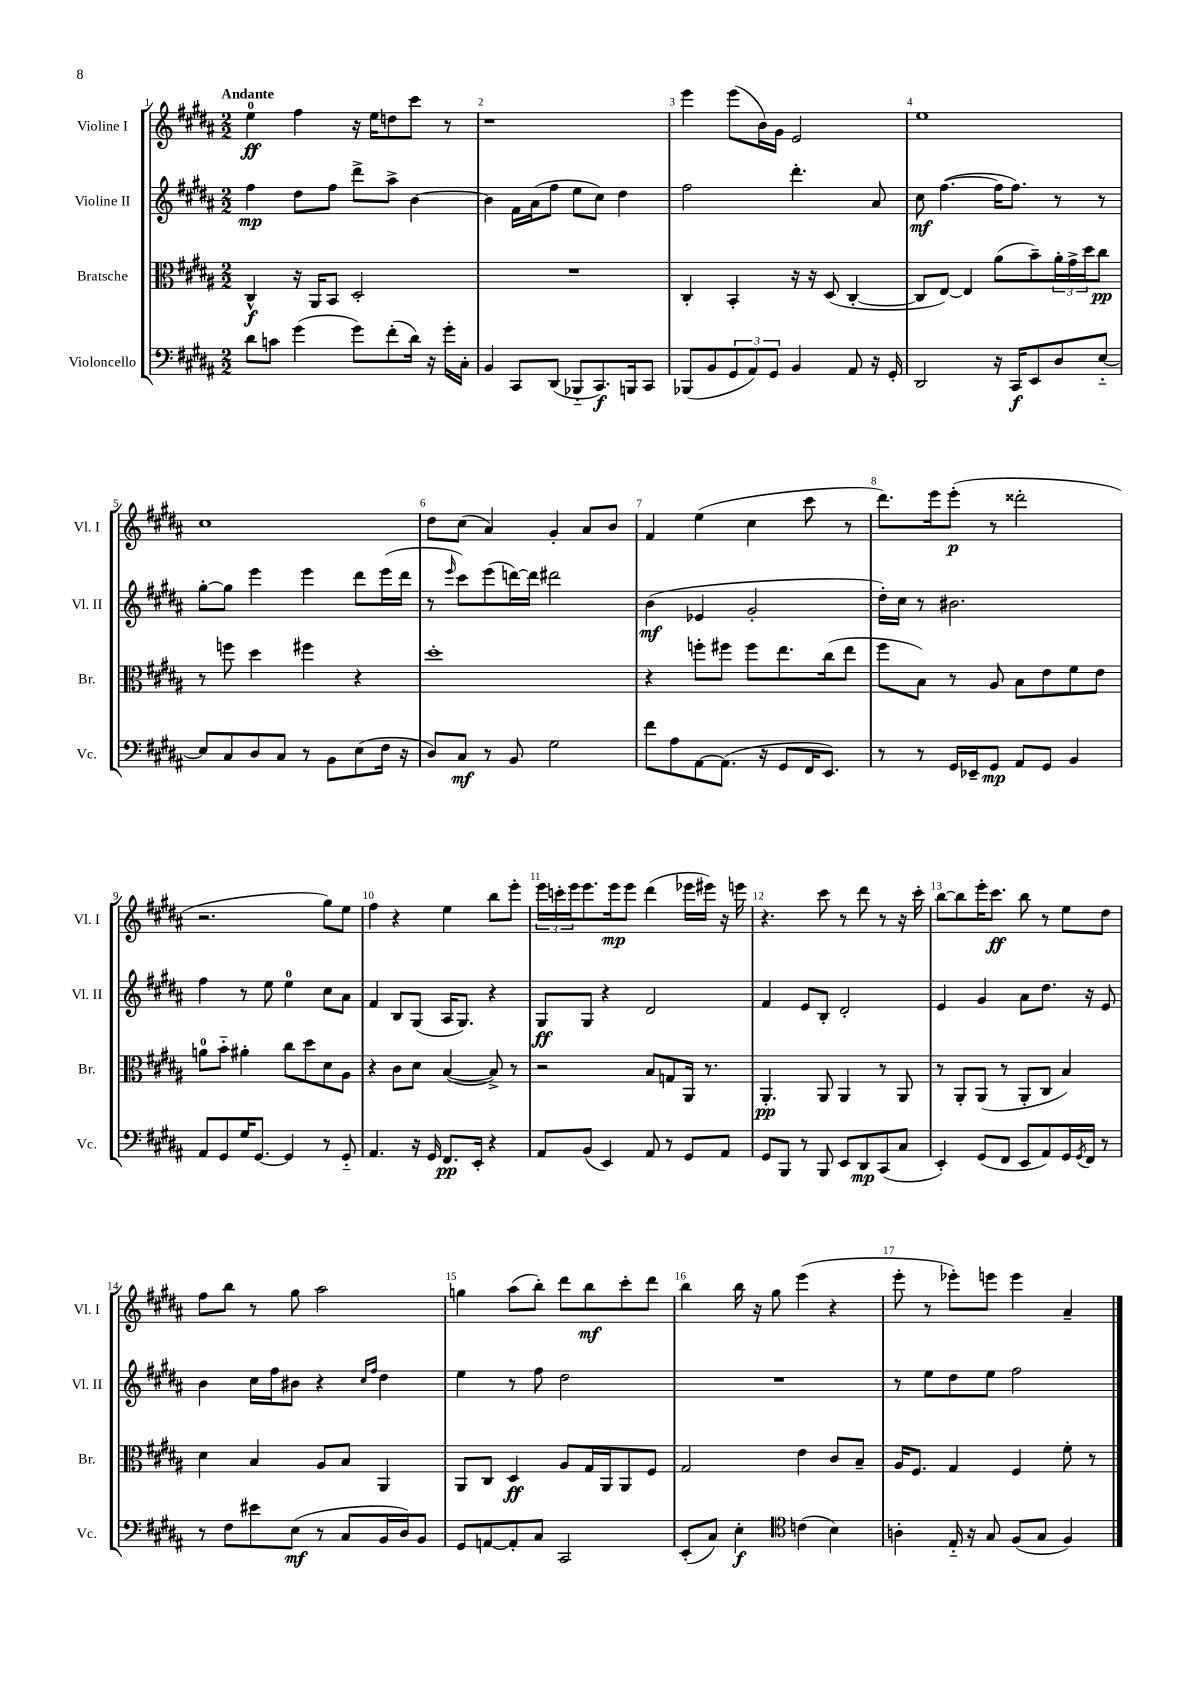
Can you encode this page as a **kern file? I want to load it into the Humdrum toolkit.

**kern	**dynam	**kern	**dynam	**kern	**dynam	**kern	**dynam
*part4	*part4	*part3	*part3	*part2	*part2	*part1	*part1
*staff4	*staff4	*staff3	*staff3	*staff2	*staff2	*staff1	*staff1
*I"Violoncello	*	*I"Bratsche	*	*I"Violine II	*	*I"Violine I	*
*I'Vc.	*	*I'Br.	*	*I'Vl. II	*	*I'Vl. I	*
*clefF4	*	*clefC3	*	*clefG2	*	*clefG2	*
*k[f#c#g#d#a#]	*	*k[f#c#g#d#a#]	*	*k[f#c#g#d#a#]	*	*k[f#c#g#d#a#]	*
*M2/2	*	*M2/2	*	*M2/2	*	*M2/2	*
=1	=1	=1	=1	=1	=1	=1	=1
!	!	!	!	!	!	!LO:TX:a:B:t=Andante	!
8d#\L	.	4C#^^/	f	4ff#\	mp	4ee\	ff
8cn\J	.	.	.	.	.	.	.
(4g#\	.	16r	.	8dd#\L	.	4ff#\	.
.	.	16AA#/KL	.	.	.	.	.
.	.	8BB/J	.	8ff#\J	.	.	.
8g#\L)	.	2D#'/	.	8ddd#^\L	.	16r	.
.	.	.	.	.	.	16ee\KL	.
(8f#'\	.	.	.	8aa#^\J	.	8ddn\	.
16d#\Jk)	.	.	.	[4b\	.	8ccc#\J	.
16r	.	.	.	.	.	.	.
16g#'\LL	.	.	.	.	.	8r	.
16C#'\JJ	.	.	.	.	.	.	.
=2	=2	=2	=2	=2	=2	=2	=2
4BB/	.	1r	.	4b\]	.	1r	.
8CC#/L	.	.	.	16f#\LL	.	.	.
.	.	.	.	(16a#\J	.	.	.
(8DD#/J	.	.	.	8ff#\J	.	.	.
8BBB-X/L	.	.	.	8ee\L	.	.	.
8.CC#/)	f	.	.	8cc#\J)	.	.	.
.	.	.	.	4dd#\	.	.	.
16BBBn/k	.	.	.	.	.	.	.
8CC#/J	.	.	.	.	.	.	.
=3	=3	=3	=3	=3	=3	=3	=3
(8BBB-X/L	.	4C#'/	.	2ff#\	.	4eee\	.
8BB/	.	.	.	.	.	.	.
12GG#/	.	4BB'/	.	.	.	(8eee\L	.
12AA#/)	.	.	.	.	.	.	.
.	.	.	.	.	.	16b\L)	.
12GG#/J	.	.	.	.	.	.	.
.	.	.	.	.	.	16g#\JJ	.
4BB/	.	16r	.	4.ddd#'\	.	2e/	.
.	.	16r	.	.	.	.	.
.	.	(8D#/	.	.	.	.	.
8AA#/	.	[4C#'/	.	.	.	.	.
16r	.	.	.	8a#/	.	.	.
16GG#'/	.	.	.	.	.	.	.
=4	=4	=4	=4	=4	=4	=4	=4
2DD#/	.	8C#/L]	.	8cc#\	mf	1ee	.
.	.	[8E/J)	.	([4.ff#\	.	.	.
.	.	4E/]	.	.	.	.	.
16r	.	(8a#\L	.	16ff#\KL]	.	.	.
16CC#/KL	f	.	.	8.ff#\J)	.	.	.
8EE/	.	8b~\)	.	.	.	.	.
8D#/	.	24a#'\L	.	8r	.	.	.
.	.	24g#^\	.	.	.	.	.
.	.	24dd#\J	.	.	.	.	.
[8E/J	.	8cc#\J	pp	8r	.	.	.
!!LO:LB:g=z
=5	=5	=5	=5	=5	=5	=5	=5
8E/L]	.	8r	.	[8gg#'\L	.	1cc#	.
8C#/	.	8ffn\	.	8gg#\J]	.	.	.
8D#/	.	4dd#\	.	4eee\	.	.	.
8C#/J	.	.	.	.	.	.	.
8r	.	4ff#X\	.	4eee\	.	.	.
8BB\L	.	.	.	.	.	.	.
(8E\	.	4r	.	8ddd#\L	.	.	.
16F#\Jk	.	.	.	(16eee\L	.	.	.
16r	.	.	.	16ddd#\JJ	.	.	.
=6	=6	=6	=6	=6	=6	=6	=6
8D#/L)	.	1dd#'	.	8r	.	8dd#\L	.
.	.	.	.	16qqeee/	.	.	.
8C#/J	mf	.	.	8ccc#\L)	.	(8cc#\J	.
8r	.	.	.	(8eee\	.	4a#/)	.
8BB/	.	.	.	[16dddn\L)	.	.	.
.	.	.	.	16ddd\JJ]	.	.	.
2G#\	.	.	.	2ddd#X\	.	4g#'/	.
.	.	.	.	.	.	8a#/L	.
.	.	.	.	.	.	8b/J	.
=7	=7	=7	=7	=7	=7	=7	=7
8f#\L	.	4r	.	(4b\	mf	4f#/	.
8A#\	.	.	.	.	.	.	.
[8AA#\	.	8ffn'\L	.	4e-X/	.	(4ee\	.
(8.AA#\J]	.	8ff#X\J	.	.	.	.	.
.	.	8ff#\L	.	2g#'/	.	4cc#\	.
16r	.	.	.	.	.	.	.
8GG#/L	.	8.ee\	.	.	.	.	.
16FF#/K	.	.	.	.	.	8ccc#\	.
8.EE/J)	.	(16cc#\k	.	.	.	.	.
.	.	8ee\J	.	.	.	8r	.
=8	=8	=8	=8	=8	=8	=8	=8
8r	.	8ff#\L	.	16dd#'\LL)	.	8.ddd#\L)	.
.	.	.	.	16cc#\JJ	.	.	.
8r	.	8B\J)	.	8r	.	.	.
.	.	.	.	.	.	16eee\k	.
16GG#/LL	.	8r	.	2.b#X\	.	(8eee'\J	p
16EE-X~/J	.	.	.	.	.	.	.
8GG#/J	mp	8A#/	.	.	.	8r	.
8AA#/L	.	8B\L	.	.	.	2ddd##X'\	.
8GG#/J	.	8e\	.	.	.	.	.
4BB/	.	8f#\	.	.	.	.	.
.	.	8e\J	.	.	.	.	.
!!LO:LB:g=z
=9	=9	=9	=9	=9	=9	=9	=9
8AA#/L	.	8an\L	.	4ff#\	.	2.r	.
8GG#/	.	8b\J	.	.	.	.	.
16G#/K	.	4a#X'\	.	8r	.	.	.
[8.GG#/J	.	.	.	.	.	.	.
.	.	.	.	8ee\	.	.	.
4GG#/]	.	8cc#\L	.	4ee\	.	.	.
.	.	8dd#\	.	.	.	.	.
8r	.	8d#\	.	8cc#\L	.	8gg#\L)	.
8GG#/	.	8A#\J	.	8a#\J	.	8ee\J	.
=10	=10	=10	=10	=10	=10	=10	=10
4.AA#/	.	4r	.	4f#/	.	4ff#\	.
.	.	8c#\L	.	8B/L	.	4r	.
16r	.	8d#\J	.	(8G#/J	.	.	.
16GG#/	.	.	.	.	.	.	.
8.FF#/L	pp	([4B/	.	16A#/KL	.	4ee\	.
.	.	.	.	8.G#/J)	.	.	.
16EE'/Jk	.	.	.	.	.	.	.
4r	.	8B^/])	.	4r	.	8bb\L	.
.	.	8r	.	.	.	8eee'\J	.
=11	=11	=11	=11	=11	=11	=11	=11
8AA#/L	.	2r	.	8G#/L	ff	24eee\LL	.
.	.	.	.	.	.	24cccn'\	.
.	.	.	.	.	.	24eee\J	.
(8BB/J	.	.	.	8G#/J	.	8.eee\	.
4EE/)	.	.	.	4r	.	.	.
.	.	.	.	.	.	16eee\k	mp
.	.	.	.	.	.	8eee\J	.
8AA#/	.	8B/L	.	2d#/	.	(4ddd#\	.
8r	.	8Gn/	.	.	.	.	.
8GG#/L	.	16AA#/Jk	.	.	.	16eee-X\LL	.
.	.	8.r	.	.	.	16eee#X\JJ)	.
8AA#/J	.	.	.	.	.	16r	.
.	.	.	.	.	.	16eeen\	.
=12	=12	=12	=12	=12	=12	=12	=12
8GG#/L	.	4.AA#'/	pp	4f#/	.	4.r	.
8BBB/J	.	.	.	.	.	.	.
8r	.	.	.	8e/L	.	.	.
8BBB/	.	8AA#/	.	8B'/J	.	8ccc#\	.
8EE/L	.	4AA#/	.	2d#'/	.	8r	.
8DD#/	mp	.	.	.	.	8ddd#\	.
(8CC#/	.	8r	.	.	.	8r	.
8C#/J	.	8AA#/	.	.	.	16r	.
.	.	.	.	.	.	16ccc#'\	.
=13	=13	=13	=13	=13	=13	=13	=13
4EE'/)	.	8r	.	4e/	.	[8bb\L	.
.	.	8AA#'/L	.	.	.	8bb\]	.
(8GG#/L	.	(8AA#/J	.	4g#/	.	16eee'\K	.
.	.	.	.	.	.	8.ccc#\J	ff
8FF#/J	.	8r	.	.	.	.	.
8EE/L	.	8AA#'/L	.	8a#\L	.	8bb\	.
8AA#/)	.	8C#/J	.	8.dd#\J	.	8r	.
16GG#/L	.	4B/)	.	.	.	8ee\L	.
8qGG#/	.	.	.	.	.	.	.
16FF#/JJ	.	.	.	16r	.	.	.
8r	.	.	.	8e/	.	8dd#\J	.
!!LO:LB:g=z
=14	=14	=14	=14	=14	=14	=14	=14
8r	.	4d#\	.	4b\	.	8ff#\L	.
8F#\L	.	.	.	.	.	8bb\J	.
8e#X\	.	4B/	.	16cc#\LL	.	8r	.
.	.	.	.	16ff#\J	.	.	.
(8E\J	mf	.	.	8b#X\J	.	8gg#\	.
8r	.	8A#/L	.	4r	.	2aa#\	.
8C#/L	.	8B/J	.	.	.	.	.
.	.	.	.	16qqcc#/LL	.	.	.
.	.	.	.	16qqff#/JJ	.	.	.
16BB/L	.	4AA#/	.	4dd#\	.	.	.
16D#/J)	.	.	.	.	.	.	.
8BB/J	.	.	.	.	.	.	.
=15	=15	=15	=15	=15	=15	=15	=15
8GG#/L	.	8AA#/L	.	4ee\	.	4ggn\	.
[8AAn/	.	8C#/J	.	.	.	.	.
8AA'/]	.	4D#/	ff	8r	.	(8aa#\L	.
8C#/J	.	.	.	8ff#\	.	8bb'\J)	.
2CC#/	.	8A#/L	.	2dd#\	.	8ddd#\L	.
.	.	16G#/L	.	.	.	8bb\	mf
.	.	16AA#/J	.	.	.	.	.
.	.	8AA#/	.	.	.	8ccc#'\	.
.	.	8F#/J	.	.	.	8ddd#\J	.
=16	=16	=16	=16	=16	=16	=16	=16
(8EE'/L	.	2G#/	.	1r	.	4bb\	.
8C#/J)	.	.	.	.	.	.	.
4E'\	f	.	.	.	.	16bb\	.
.	.	.	.	.	.	16r	.
.	.	.	.	.	.	8gg#\	.
*clefC4	*	*	*	*	*	*	*
(4cn\	.	4e\	.	.	.	(4eee\	.
4B\)	.	8c#/L	.	.	.	4r	.
.	.	8B~/J	.	.	.	.	.
=17	=17	=17	=17	=17	=17	=17	=17
4An'\	.	16A#/KL	.	8r	.	8eee'\	.
.	.	8.F#/J	.	.	.	.	.
.	.	.	.	8ee\L	.	8r	.
16E/	.	4G#/	.	8dd#\	.	8eee-X'\L)	.
16r	.	.	.	.	.	.	.
8G#/	.	.	.	8ee\J	.	8eeen\J	.
(8F#/L	.	4F#/	.	2ff#\	.	4eee\	.
8G#/J	.	.	.	.	.	.	.
4F#/)	.	8f#'\	.	.	.	4a#~/	.
.	.	8r	.	.	.	.	.
==	==	==	==	==	==	==	==
*-	*-	*-	*-	*-	*-	*-	*-
